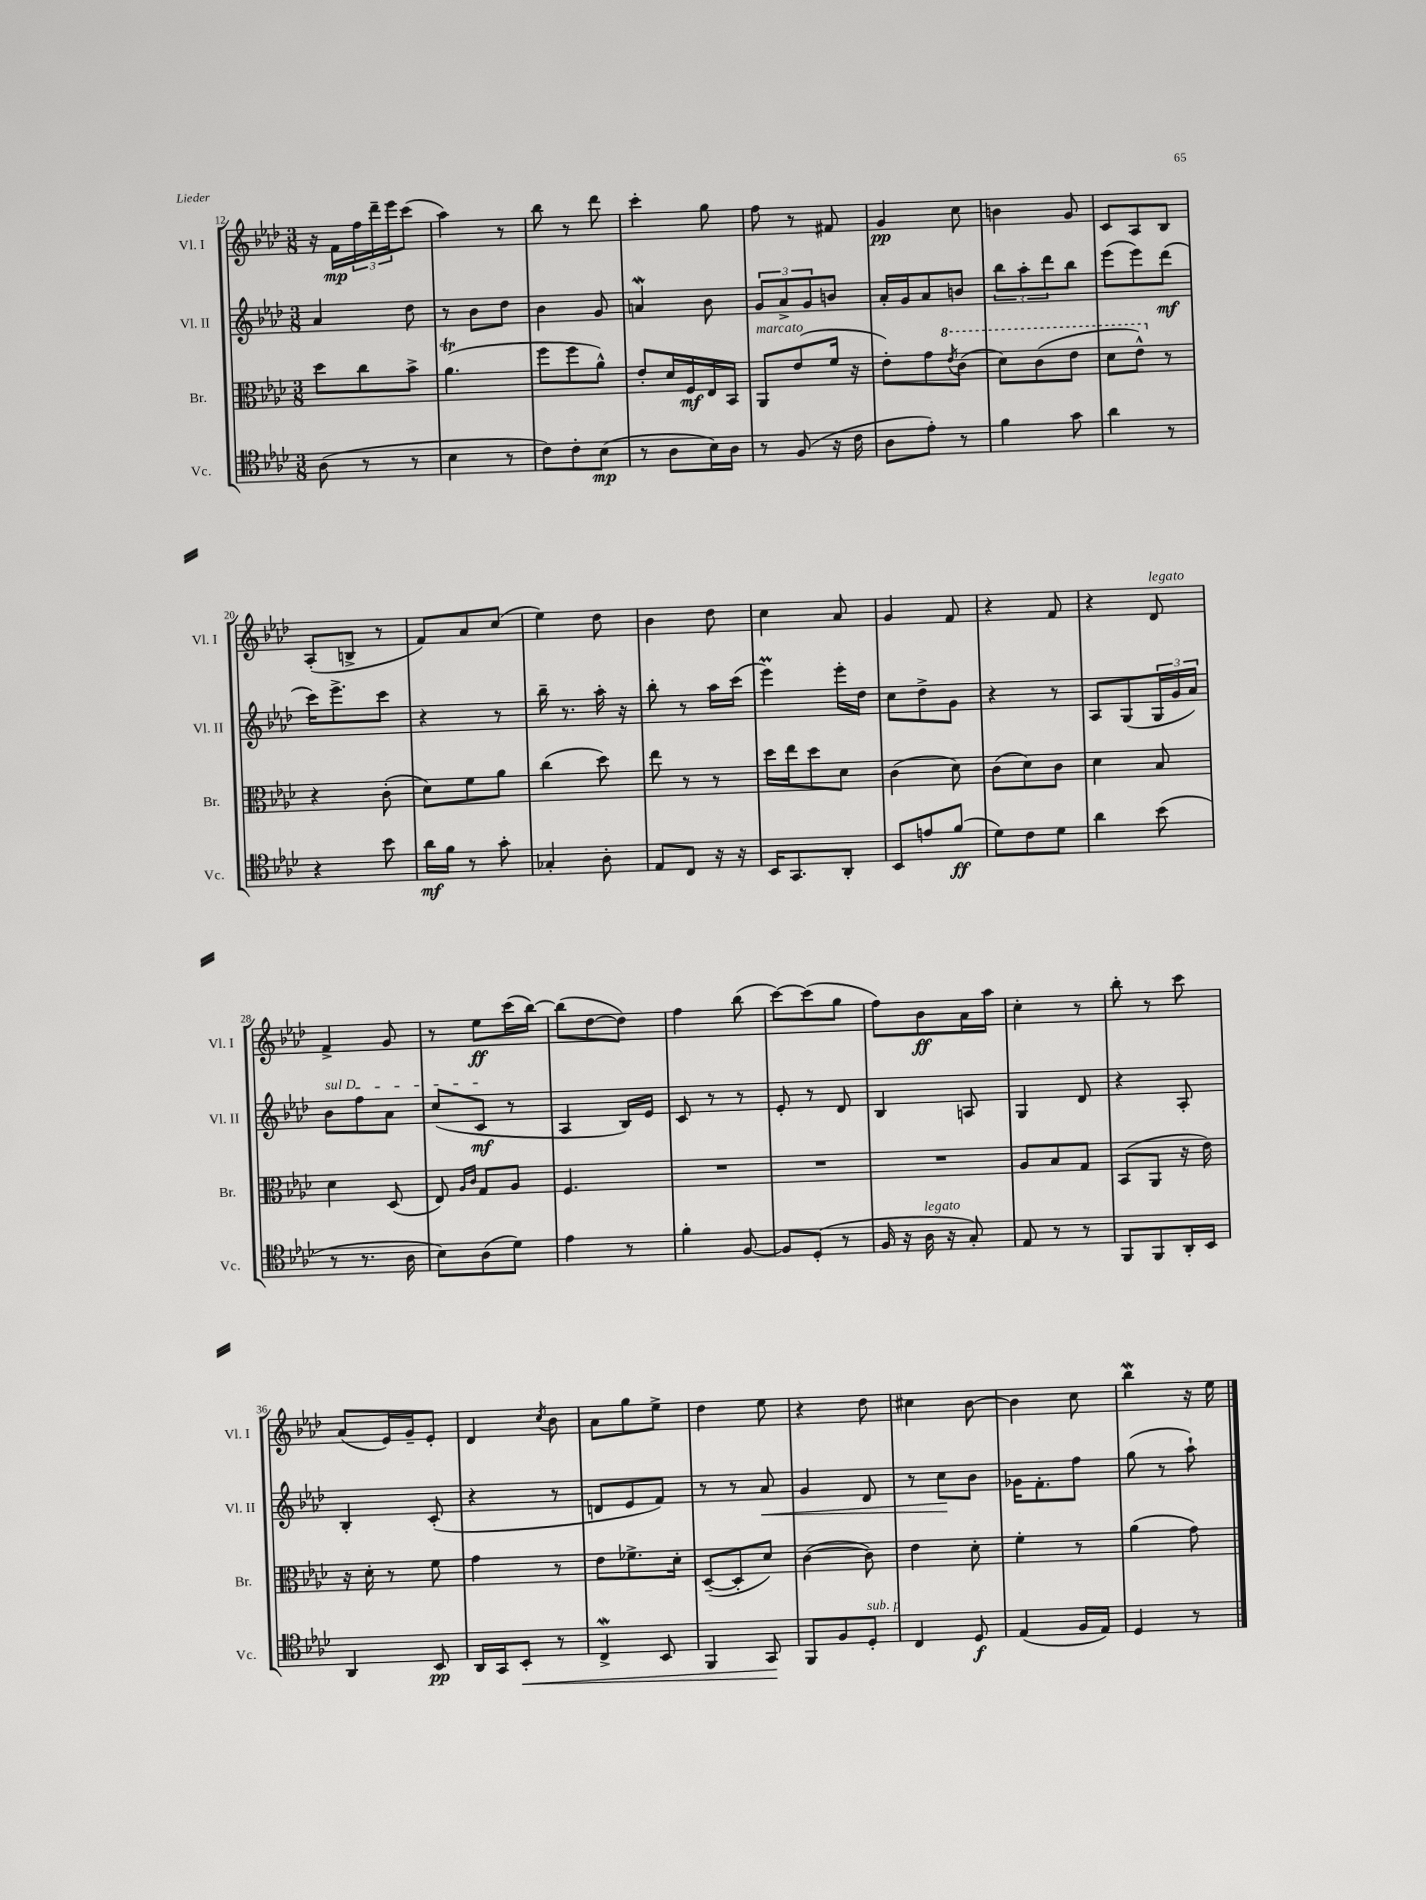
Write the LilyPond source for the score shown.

<<
\new StaffGroup <<
\new Staff = "s0" \with { instrumentName = "Vl. I" shortInstrumentName = "Vl. I" } {
    \clef treble \key aes \major \numericTimeSignature \time 3/8
    r16 f'16\mp \tuplet 3/2 { f''16 des'''16-- ees'''16 } c'''8( |
    aes''4) r8 |
    bes''8 r8 des'''8 |
    c'''4-. g''8 |
    f''8 r8 fis'8 |
    g'4\pp c''8 |
    b'4 g'8 |
    c'8 aes8 bes8 |
    aes8-.( b8-> r8 |
    f'8) aes'8 c''8( |
    ees''4) des''8 |
    bes'4 des''8 |
    c''4 aes'8 |
    g'4 f'8 |
    r4 f'8 |
    r4 des'8^\markup { \italic "legato" } |
    f'4-> g'8 |
    r8 ees''8\ff c'''16( bes''16~) |
    bes''8( des''8~ des''8) |
    f''4 bes''8( |
    c'''8~) c'''8( g''8 |
    f''8) bes'8\ff aes'16 aes''16 |
    c''4-. r8 |
    bes''8-. r8 c'''8 |
    aes'8( ees'16) g'16-- ees'8-. |
    des'4 \acciaccatura { c''8 } bes'8 |
    aes'8 g''8 ees''8-> |
    des''4 ees''8 |
    r4 des''8 |
    cis''4 bes'8~ |
    bes'4 c''8 |
    bes''4\mordent r16 ees''16 \bar "|." |
}
\new Staff = "s1" \with { instrumentName = "Vl. II" shortInstrumentName = "Vl. II" } {
    \clef treble \key aes \major \numericTimeSignature \time 3/8
    aes'4 des''8 |
    r8 bes'8 des''8 |
    bes'4 g'8 |
    a'4\mordent bes'8 |
    \tuplet 3/2 { g'8 aes'8-> g'8 } b'8 |
    aes'16-. g'16 aes'8 b'8 |
    \tuplet 3/2 { bes''8 aes''8-. des'''8 } bes''8 |
    ees'''8( ees'''8) des'''8\mf( |
    c'''16) ees'''8.-> c'''8 |
    r4 r8 |
    bes''16-- r8. aes''16-. r16 |
    bes''8-. r8 aes''16 c'''16( |
    ees'''4\prall) ees'''16-. des''16 |
    c''8 des''8-> g'8 |
    r4 r8 |
    aes8 g8( \tuplet 3/2 { g16 g'16 aes'16) } |
    \once \override TextSpanner.bound-details.left.text = \markup { \italic "sul D" } bes'8\startTextSpan f''8 aes'8 |
    c''8( c'8\mf\stopTextSpan r8 |
    aes4 bes16) ees'16 |
    c'8 r8 r8 |
    ees'8-. r8 des'8 |
    bes4 a8 |
    g4 des'8 |
    r4 aes8-. |
    bes4-. c'8-.( |
    r4 r8 |
    d'8 ees'8 f'8) |
    r8 r8 aes'8\< |
    g'4 des'8 |
    r8 c''8\! bes'8 |
    ges'16 f'8.-. f''8 |
    g''8( r8 aes''8-!) \bar "|." |
}
\new Staff = "s2" \with { instrumentName = "Br." shortInstrumentName = "Br." } {
    \clef alto \key aes \major \numericTimeSignature \time 3/8
    des''8 c''8 bes'8-> |
    aes'4.\trill( |
    f''8 f''8 aes'8-^) |
    ees'8-. des'16 f16\mf ees16 bes,16 |
    aes,8^\markup { \italic "marcato" } ees'8( f'16 r16 |
    ees'8-.) g'8 \ottava #1 \acciaccatura { ees''8 } c''8( |
    des''8) c''8( ees''8 |
    des''8 ees''8-^) \ottava #0 r8 |
    r4 c'8-.( |
    des'8) f'8 aes'8 |
    c''4( des''8) |
    ees''8 r8 r8 |
    des''16 ees''16 des''8 des'8 |
    c'4( des'8) |
    c'8( des'8) c'8 |
    des'4 bes8 |
    des'4 des8( |
    ees8) \grace { aes16 c'16 } g8 aes8 |
    f4. |
    R4. |
    R4. |
    R4. |
    aes8 bes8 g8 |
    bes,8( aes,8 r16 ees'16) |
    r16 des'16-. r8 f'8 |
    g'4 r8 |
    ees'8 fes'8.-> des'16-. |
    des8~--( des8-. des'8) |
    c'4~( c'8) |
    ees'4 des'8-. |
    f'4-. r8 |
    aes'4( g'8) \bar "|." |
}
\new Staff = "s3" \with { instrumentName = "Vc." shortInstrumentName = "Vc." } {
    \clef tenor \key aes \major \numericTimeSignature \time 3/8
    aes8( r8 r8 |
    bes4 r8 |
    c'8) c'8-. bes8\mp( |
    r8 aes8 bes16) aes16 |
    r8 f8( r16 c'16 |
    aes8 ees'8-.) r8 |
    f'4 g'8 |
    aes'4 r8 |
    r4 bes'8 |
    aes'16\mf f'16 r8 g'8-. |
    ges4-. aes8-. |
    ees8 c8 r16 r16 |
    bes,16 g,8. aes,8-. |
    bes,8 e'8 f'8\ff( |
    des'8) c'8 des'8 |
    aes'4 bes'8( |
    r8 r8. aes16 |
    bes8) aes8( des'8) |
    ees'4 r8 |
    f'4-. f8~ |
    f8 des8-.( r8 |
    f16 r16 aes16^\markup { \italic "legato" } r16 g8-.) |
    ees8 r8 r8 |
    f,8 f,8 aes,16-. bes,16 |
    aes,4 bes,8\pp |
    aes,16 g,16 bes,8-.\< r8 |
    c4->\mordent bes,8 |
    f,4 g,8\! |
    f,8 f8 des8-.^\markup { \italic "sub. p" } |
    c4 des8\f |
    ees4( f16 ees16) |
    des4 r8 \bar "|." |
}
>>
>>
\layout { \context { \Score currentBarNumber = #12 } }
